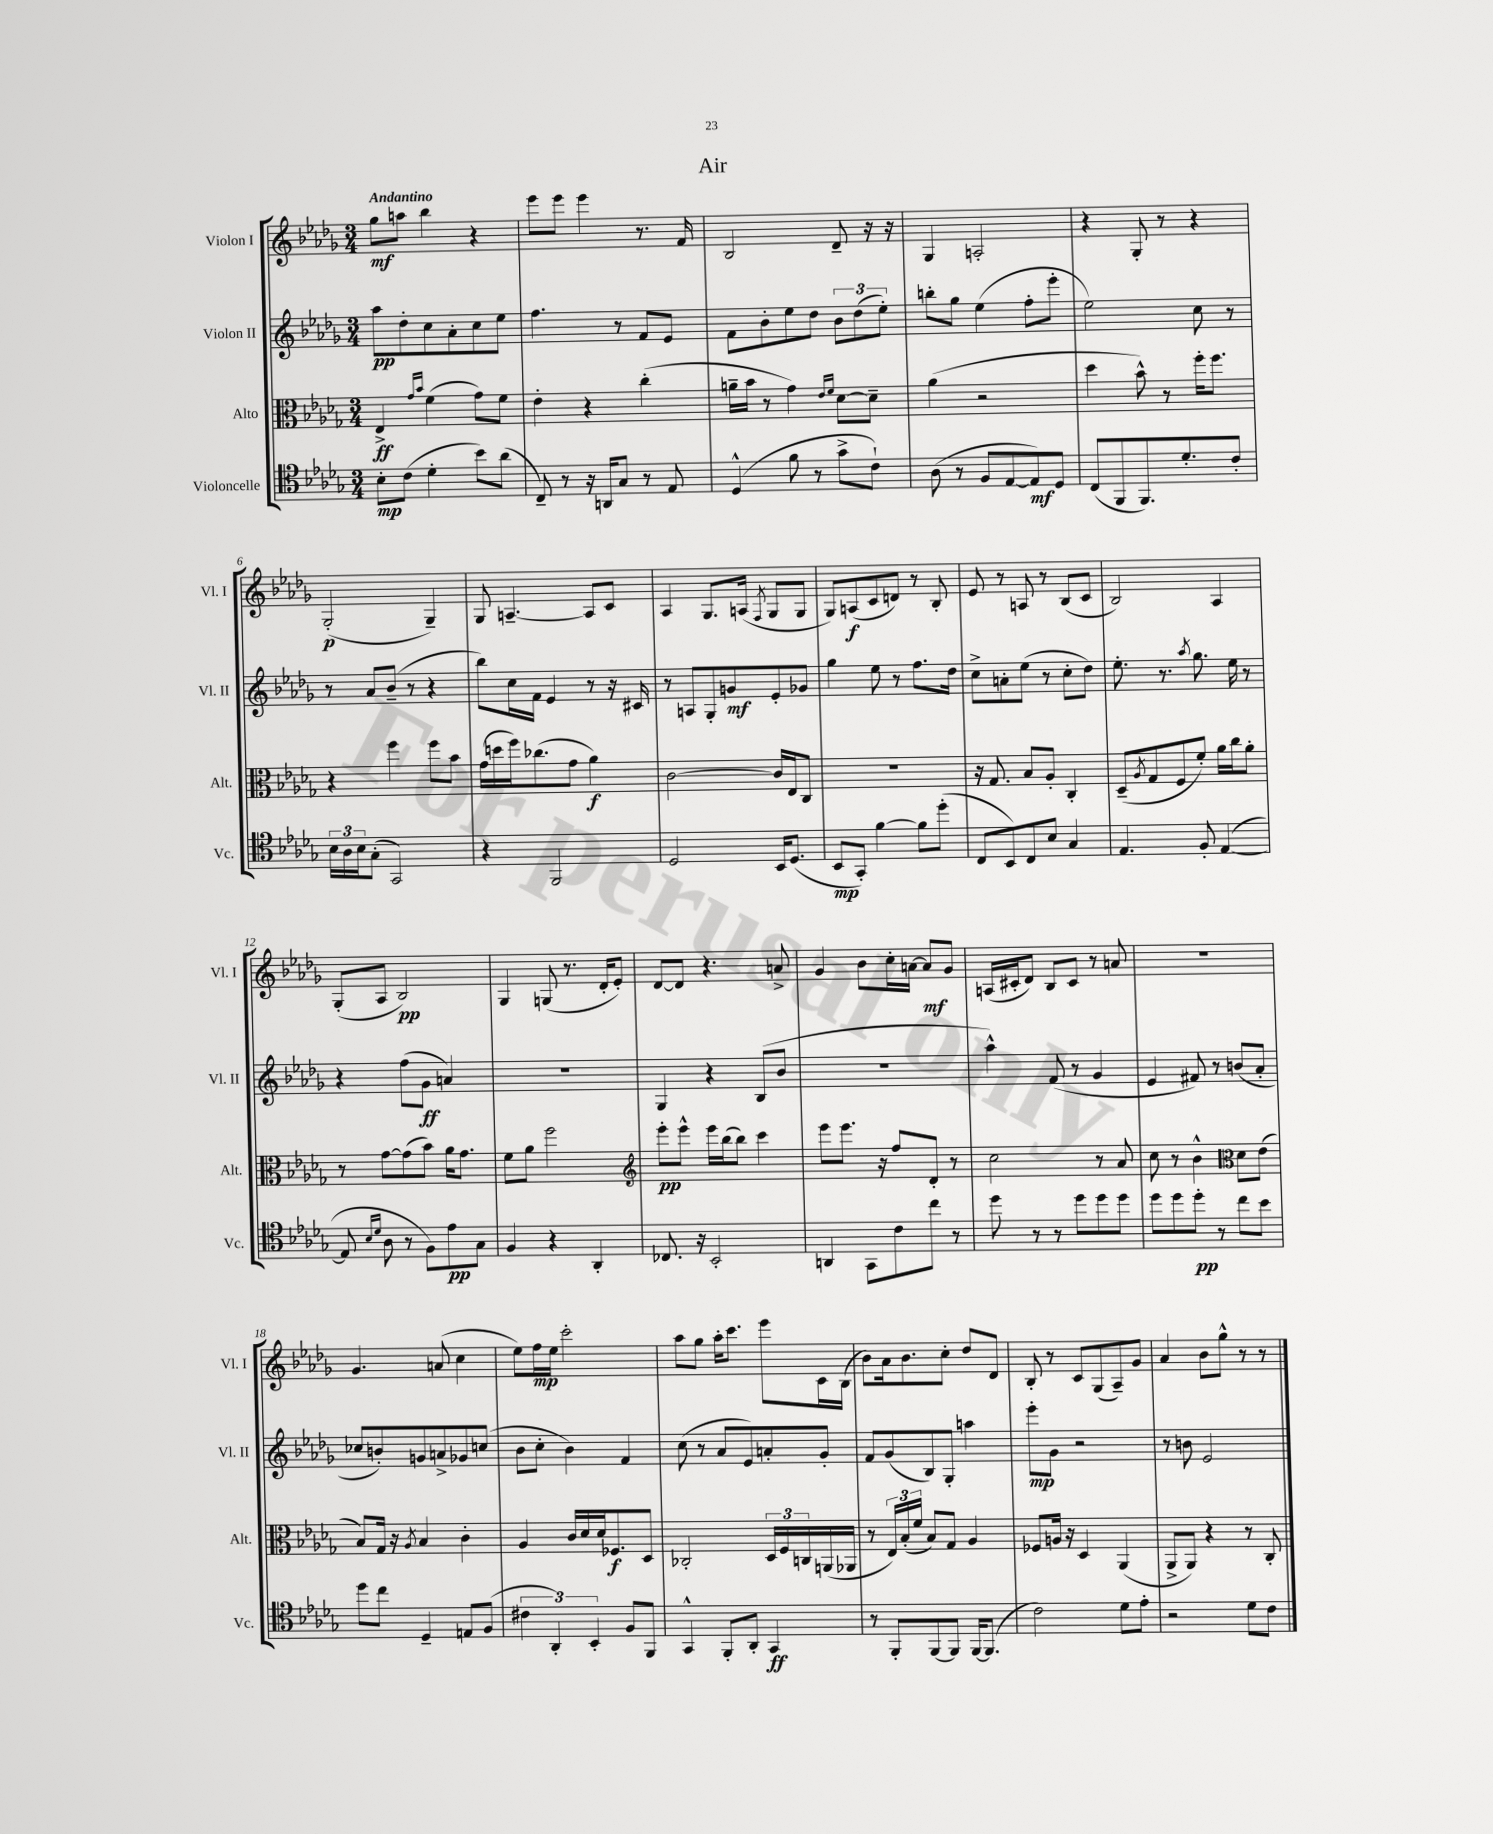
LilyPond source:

\header { title = "Air" }
<<
\new StaffGroup <<
\new Staff = "s0" \with { instrumentName = "Violon I" shortInstrumentName = "Vl. I" } {
    \clef treble \key des \major \numericTimeSignature \time 3/4 \tempo "Andantino"
    ges''8\mf a''8 bes''4 r4 |
    ees'''8 ees'''8 ees'''4 r8. f'16 |
    bes2 des'8-- r16 r16 |
    ges4 a2-. |
    r4 ges8-. r8 r4 |
    ges2-.\p( ges4--) |
    ges8 a4.~-- a8 c'8 |
    aes4 ges8. a16( \acciaccatura { f8 } ges8 ges8 |
    ges8) a8\f( c'8 d'8) r8 bes8-. |
    ees'8 r8 a8 r8 bes8( c'8 |
    bes2) aes4 |
    ges8-.( aes8 bes2\pp) |
    ges4 g8( r8. des'16-. ees'8-.) |
    des'8~ des'8 r4. a'8-> |
    ges'4 bes'8 c''16-. a'16~ a'8\mf ges'8 |
    a16( cis'16-. des'8) bes8 cis'8 r8 a'8 |
    R2. |
    ges'4. a'8( c''4 |
    ees''8) f''16\mp ees''16 c'''2-. |
    aes''8 ges''8 aes''16-. c'''8. ees'''8 c'16 bes16( |
    bes'8) aes'16 bes'8. c''8-. des''8 des'8 |
    bes8-. r8 c'8 ges8( aes8--) ges'8 |
    aes'4 bes'8 ges''8-^ r8 r8 \bar "|." |
}
\new Staff = "s1" \with { instrumentName = "Violon II" shortInstrumentName = "Vl. II" } {
    \clef treble \key des \major \numericTimeSignature \time 3/4
    aes''8\pp des''8-. c''8 aes'8-. c''8 ees''8 |
    f''4. r8 f'8 ees'8 |
    f'8 bes'8-. ees''8 des''8 \tuplet 3/2 { bes'8 des''8( ees''8-.) } |
    b''8-. ges''8 ees''4( f''8-. ees'''8-. |
    ees''2) c''8 r8 |
    r8 aes'8 bes'8--( r8 r4 |
    bes''8) c''16 f'16 ees'4 r8 r16 cis'16 |
    r8 a8 ges8-. g'8\mf ees'8-. ges'8 |
    ges''4 ees''8 r8 f''8. des''16 |
    c''8-> a'8-. ees''8( r8 c''8-. des''8) |
    ees''8.-. r8. \acciaccatura { aes''8 } ges''8. ees''16 r8 |
    r4 f''8( ges'8\ff a'4) |
    R2. |
    ges4 r4 bes8( bes'8 |
    R2. |
    aes''4-^) f'8( r8 ges'4 |
    ees'4 fis'8) r8 b'8( aes'8-. |
    ces''8 b'8-.) g'8 a'8-> ges'8 c''8( |
    bes'8 c''8-. bes'4) f'4 |
    c''8( r8 aes'8 ees'8) a'8-. ges'8-. |
    f'8 ges'8( bes8) ges8-. a''4 |
    ees'''8-.\mp ges'8 r2 |
    r8 b'8 ees'2 \bar "|." |
}
\new Staff = "s2" \with { instrumentName = "Alto" shortInstrumentName = "Alt." } {
    \clef alto \key des \major \numericTimeSignature \time 3/4
    ees4->\ff \grace { ges'16 bes'16 } f'4( ges'8) f'8 |
    ees'4-. r4 c''4-.( |
    a'16-- bes'16 r8 ges'4) \grace { ees'16 f'16 } des'8~ des'8-- |
    aes'4( r2 |
    des''4 bes'8-^) r8 f''16-. f''8. |
    r4 f''4 f''8 bes'8 |
    ges'16( d''16 f''16) ces''8.( ges'8 aes'4\f) |
    c'2~ c'16 ees16 c8 |
    R2. |
    r16 ges8. bes8 aes8-. c4-. |
    des8--( \acciaccatura { aes8 } ges8 f8 f'8-.) aes'16 c''16 aes'8-. |
    r8 ges'8~ ges'8( bes'8) aes'16 ges'8. |
    f'8 aes'8 f''2 |
    \clef treble ees'''8-.\pp ees'''8-^ ees'''16 bes''16( bes''8) c'''4 |
    ees'''8 ees'''8. r16 f''8 des'8-. r8 |
    c''2 r8 aes'8 |
    c''8 r8 bes'4-^ \clef alto des'8 ees'8( |
    bes8) ges16 r16 \acciaccatura { aes8 } bes4 c'4-. |
    aes4 c'16 des'16 des'16 fes8.\f des8 |
    ces2-. \tuplet 3/2 { des16 f16 c16 } a,16( aes,16 |
    r8 \tuplet 3/2 { ees16) bes16-.( f'16 } bes8) ges8 aes4 |
    fes8 a16 r16 des4 aes,4( |
    aes,8-> aes,8) r4 r8 c8-. \bar "|." |
}
\new Staff = "s3" \with { instrumentName = "Violoncelle" shortInstrumentName = "Vc." } {
    \clef tenor \key des \major \numericTimeSignature \time 3/4
    bes8-.\mp c'8( des'4-. bes'8) aes'8( |
    c8--) r8 r16 a,16 ges8 r8 ees8 |
    des4-^( f'8 r8 ges'8-> c'8-!) |
    aes8( r8 f8 ees8~ ees8\mf) des8 |
    c8( f,8 f,8.) des'8.-. c'8-. |
    \tuplet 3/2 { bes16 aes16 bes16 } ges8-.( ges,2) |
    r4 f,2 |
    des2 bes,16 des8.( |
    bes,8\mp ges,8-.) f'4~ f'8 des''8-.( |
    c8 bes,8) c8 bes8 ges4 |
    ees4. f8-. ees4~( |
    ees8 \grace { bes16 des'16 } aes8 r8 f8) ees'8\pp ges8 |
    f4 r4 aes,4-. |
    ces8. r16 bes,2-. |
    a,4 ges,8 c'8 c''8 r8 |
    des''8 r8 r8 des''8 des''8 des''8 |
    des''8 des''8 des''8-.\pp r8 c''8 bes'8 |
    des''8 c''8 des4-- e8 f8( |
    \tuplet 3/2 { cis'4 aes,4-.) bes,4-. } f8 f,8 |
    ges,4-^ f,8-. aes,8-. ges,4\ff |
    r8 f,8-. f,8~ f,8 f,16~ f,8.( |
    c'2) des'8 ees'8-. |
    r2 des'8 c'8 \bar "|." |
}
>>
>>
